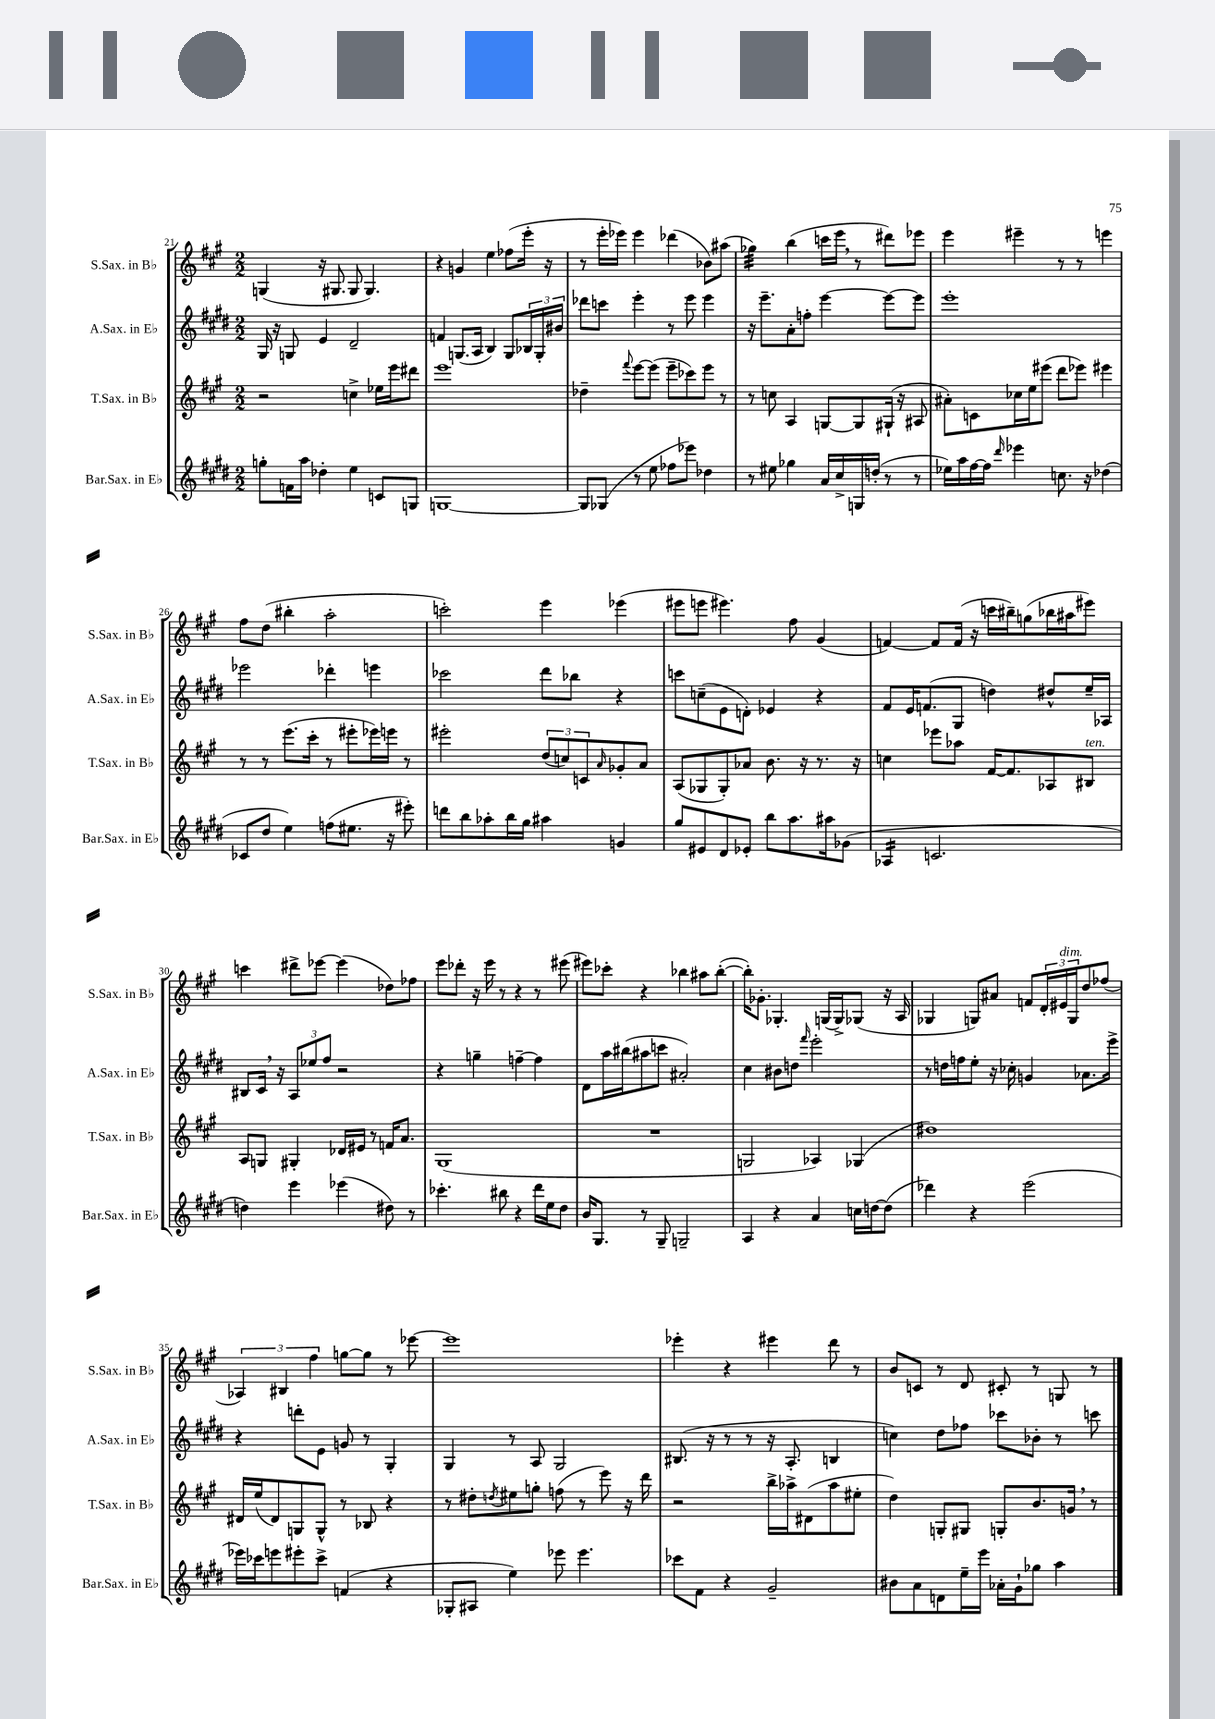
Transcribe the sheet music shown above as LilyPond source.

<<
\new StaffGroup <<
\new Staff = "s0" \with { instrumentName = "S.Sax. in Bb" shortInstrumentName = "S.Sax. in Bb" } {
    \clef treble \key a \major \numericTimeSignature \time 2/2
    g4( r16 gis8. gis8 gis4.) |
    r4 g'4 e''4 fes''8( e'''16-. r16 |
    r8 e'''16-. ees'''16) ees'''4 des'''4( bes'8) ais''8( |
    ges''4:32) b''4( c'''16 e'''16 \breathe r8 dis'''8) ees'''8 |
    e'''4 eis'''4-- r8 r8 e'''4 |
    fis''8 d''8( bis''4-. a''2-. |
    c'''2-.) e'''4 ees'''4( |
    eis'''8 e'''8 eis'''4.) fis''8 gis'4( |
    f'4~) f'8 f'16( r16 c'''16 bis''16--) g''8( bes''16 ais''16 eis'''8) |
    c'''4 dis'''8-> ees'''8~ ees'''4( des''8) fes''8 |
    e'''8 des'''8-. r16 e'''16 r8 r4 r8 eis'''8( |
    eis'''8) ces'''8-. r4 bes''4 ais''8 bes''8~-.( |
    bes''16-.) ges'8.-. ges4.-. g16( g16->) ges8( r16 a16 |
    ges4 g8) ais'8 f'8 \tuplet 3/2 { d'16-. eis'16^\markup { \italic "dim." } g16 } d''8 fes''8( |
    \tuplet 3/2 { aes4) bis4 fis''4 } g''8~ g''8 r8 ees'''8~ |
    ees'''1 |
    ees'''4-. r4 eis'''4 d'''8 r8 |
    b'8 c'8 r8 d'8 cis'8-. r8 g8 r8 \bar "|." |
}
\new Staff = "s1" \with { instrumentName = "A.Sax. in Eb" shortInstrumentName = "A.Sax. in Eb" } {
    \clef treble \key e \major \numericTimeSignature \time 2/2
    gis16 r16 g8 e'4 dis'2-- |
    f'4 g8.( a16 b4) g8 \tuplet 3/2 { bes16 g16-. bis'16 } |
    des'''8 c'''8 e'''4-. r8 e'''8 e'''4 |
    r16 e'''8.-- a'8-. f''8-. e'''4~ e'''8~ e'''8 |
    e'''1-. |
    ees'''2 des'''4-. e'''4 |
    ces'''2 dis'''8 bes''8 r4 |
    c'''8 c''8--( e'8 d'8-.) ees'4 r4 |
    fis'8 e'16 f'8.( gis8 d''4) dis''8-^ e''16-- aes16 |
    bis8 cis'16 \breathe r16 \tuplet 3/2 { a8 ees''8 fis''8 } r2 |
    r4 g''4-- f''4~-- f''4 |
    dis'8 a''16 bis''16( ais''8 c'''8 ais'2-.) |
    cis''4 bis'8 d''8 \grace { fis'''16 } e'''2-. |
    r8 d''16 f''16 e''8-. r16 ces''16-. g'4 aes'8. e'''16-> |
    r4 d'''8-. e'8 g'8 r8 gis4-. |
    gis4 r8 a8 gis2 |
    bis8.( r16 r8 r8 r16 a8.-. b4 |
    c''4) dis''8 fes''8 ces'''8 bes'8-. r8 c'''8 \bar "|." |
}
\new Staff = "s2" \with { instrumentName = "T.Sax. in Bb" shortInstrumentName = "T.Sax. in Bb" } {
    \clef treble \key a \major \numericTimeSignature \time 2/2
    r2 c''4-> ees''16 e'''16 dis'''8 |
    e'''1 |
    des''4-- \appoggiatura { fis'''8 } e'''8~ e'''8( e'''8-- ces'''8) e'''8 r8 |
    r8 c''8 a4 g8~ g8 gis16-!( r16 ais8 |
    ais'8-.) c'8 ces''16 e''16 eis'''8( d'''8 ees'''8) eis'''4 |
    r8 r8 e'''8.( cis'''16-. r8 eis'''8-. ees'''16) e'''16 r8 |
    eis'''2-. \tuplet 3/2 { d''8( c''8) c'8 } \grace { a'16 } ges'8-. a'8 |
    a8( ges8 ges8-.) aes'8 b'8. r16 r8. r16 |
    c''4 ees'''8 aes''8 fis'16~ fis'8. aes8 bis8^\markup { \italic "ten." } |
    a8 g8 gis4-. des'16 eis'16 r8 f'16 a'8. |
    gis1( |
    R1 |
    g2 aes4) ges4( |
    dis''1) |
    dis'16 e''16( dis'8) g8 g8-^ r8 bes8 r4 |
    r8 dis''8-. \acciaccatura { d''8 } eis''8 g''8-. f''8( r8 e'''8) r16 d'''16 |
    r2 b''16-> aes''16-> dis'8( aes''8 eis''8-. |
    d''4) g8-. gis8 g8-. b'8. g'16 \breathe r8 \bar "|." |
}
\new Staff = "s3" \with { instrumentName = "Bar.Sax. in Eb" shortInstrumentName = "Bar.Sax. in Eb" } {
    \clef treble \key e \major \numericTimeSignature \time 2/2
    g''8-. f'16 a''16 des''4-. e''4 c'8 g8 |
    g1~ |
    g8 ges8( r8 e''8 fes''8 ees'''8) des''4 |
    r8 eis''8 ges''4 a'16 cis''16-> g16 d''16-.( r8 r8 |
    ees''16) a''16 fis''16~ fis''16 \grace { dis'''16 } ees'''4 c''8. r16 des''4( |
    ces'8 dis''8 e''4) f''8( eis''8. r16 eis'''8-.) |
    d'''8 b''8 aes''8-. b''16 gis''16 ais''4 g'4 |
    gis''8 eis'8 dis'8 ees'8-. b''8 a''8. ais''16 ges'8( |
    aes4:16 c'2. |
    d''4) e'''4 ees'''4( dis''8) r8 |
    ces'''4.-. bis''8 r4 dis'''16 e''16 dis''8 |
    b'16 gis8. r8 gis8-- g2-- |
    a4 r4 a'4 c''16 d''16~ d''8( |
    des'''4) r4 e'''2( |
    ees'''16) ces'''16 e'''8 eis'''8-. ces'''8-> f'4( r4 |
    ges8-. ais8 e''4) ees'''8 ees'''4. |
    ces'''8 fis'8 r4 gis'2-- |
    bis'8 a'8 d'8 e''16-- e'''16 aes'16-. gis'16-! ges''8 a''4 \bar "|." |
}
>>
>>
\layout { \context { \Score currentBarNumber = #21 } }
